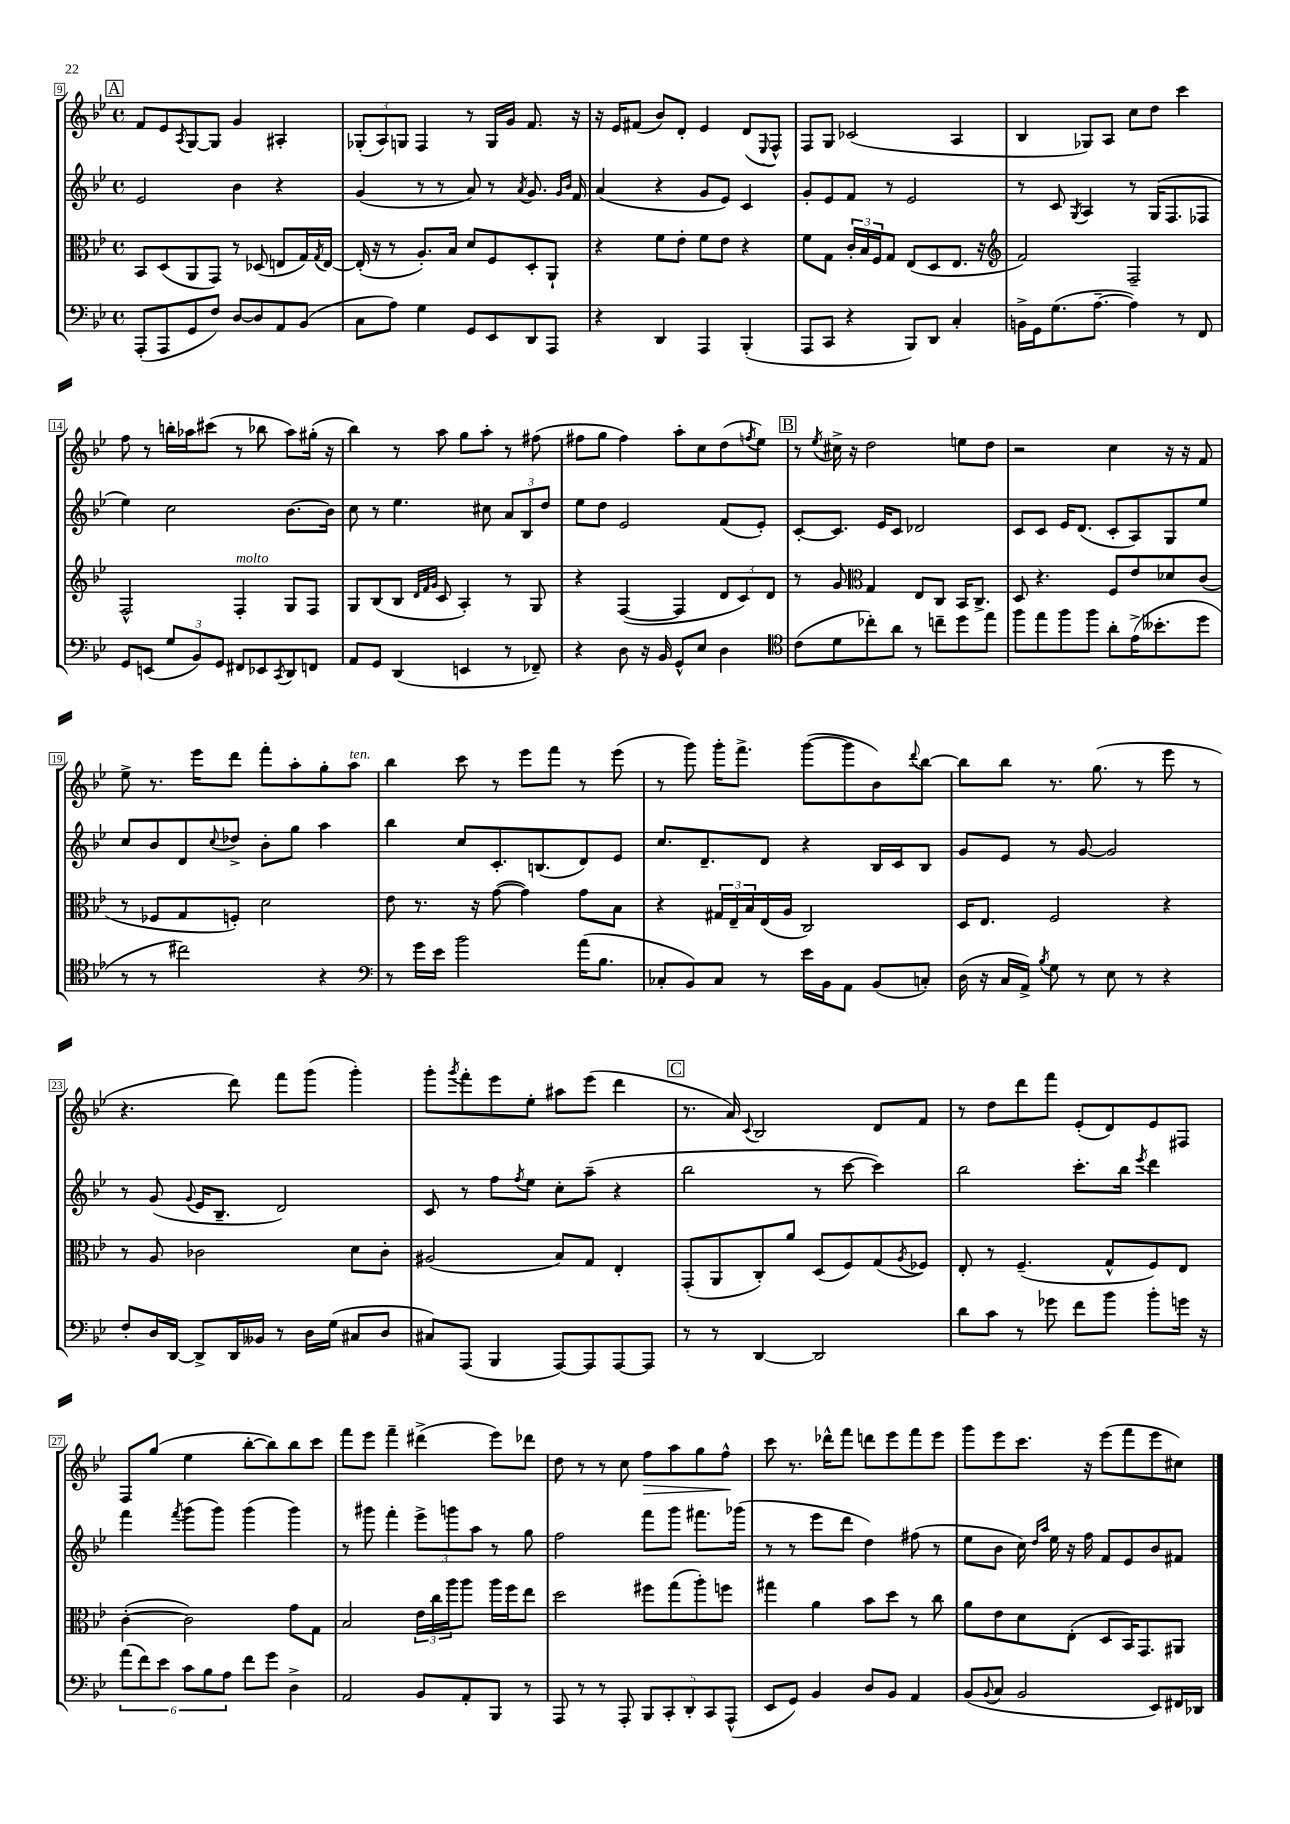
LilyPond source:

<<
\new StaffGroup <<
\new Staff = "s0" {
    \clef treble \key bes \major \defaultTimeSignature \time 4/4
    \mark \markup { \box "A" } f'8 ees'8 \acciaccatura { a8 } g8~ g8 g'4 ais4-. |
    \tuplet 3/2 { ges8-.( a8) g8 } f4 r8 g16 g'16 f'8. r16 |
    r16 ees'16 fis'8( bes'8) d'8-. ees'4 d'8( \appoggiatura { ees8 } f8-^) |
    f8 g8 ces'2( a4 |
    bes4 ges8) a8 c''8 d''8 c'''4 |
    f''8 r8 b''16-. aes''16 cis'''8( r8 bes''8 aes''8) gis''16-.( r16 |
    bes''4) r8 a''8 g''8 a''8-. r8 fis''8( |
    fis''8 g''8 fis''4) a''8-. c''8 d''8( \acciaccatura { f''8 } ees''8) |
    \mark \markup { \box "B" } r8 \acciaccatura { ees''8 } cis''16-> r16 d''2 e''8 d''8 |
    r2 c''4 r16 r16 f'8 |
    ees''8-> r8. ees'''16 d'''8 f'''8-. a''8-. g''8-. a''8^\markup { \italic "ten." } |
    bes''4 c'''8 r8 ees'''8 f'''8 r8 ees'''8( |
    r8 g'''8) g'''16-. f'''8.-> g'''8~( g'''8 bes'8) \appoggiatura { d'''8 } bes''8~ |
    bes''8 bes''8 r8. g''8.( r8 ees'''8 r8 |
    r4. d'''8) f'''8 g'''8( g'''4-.) |
    g'''8-. \acciaccatura { g'''8 } f'''8-. ees'''8 ees''8-. ais''8 ees'''8( d'''4 |
    \mark \markup { \box "C" } r8. a'16) \appoggiatura { c'8 } bes2 d'8 f'8 |
    r8 d''8 d'''8 f'''8 ees'8-.( d'8) ees'8 fis8 |
    f8 g''8( ees''4 bes''8~-. bes''8) bes''8 c'''8 |
    f'''8 ees'''8 f'''4-- dis'''4->( ees'''8) des'''8 |
    d''8 r8 r8 c''8 f''8\> a''8 g''8 f''8-^\! |
    c'''8 r8. des'''16-^ f'''8 d'''8 ees'''8 f'''8 ees'''8 |
    g'''8 ees'''8 c'''8. r16 ees'''8( f'''8 ees'''8 cis''8) \bar "|." |
}
\new Staff = "s1" {
    \clef treble \key bes \major \defaultTimeSignature \time 4/4
    \mark \markup { \box "A" } ees'2 bes'4 r4 |
    g'4( r8 r8 a'8) r8 \acciaccatura { a'8 } g'8. \grace { g'16 bes'16 } f'16 |
    a'4( r4 g'8 ees'8) c'4 |
    g'8-. ees'8 f'8 r8 ees'2 |
    r8 c'8 \acciaccatura { g8 } a4 r8 g16( f8. fes8 |
    ees''4) c''2 bes'8.~ bes'16 |
    c''8 r8 ees''4. cis''8 \tuplet 3/2 { a'8 bes8 d''8 } |
    ees''8 d''8 ees'2 f'8( ees'8-.) |
    \mark \markup { \box "B" } c'8~-. c'8. ees'16 c'8 des'2 |
    c'8 c'8 ees'16 d'8.( c'8-. a8) g8 ees''8 |
    c''8 bes'8 d'8 \appoggiatura { c''8 } des''8-> bes'8-. g''8 a''4 |
    bes''4 c''8 c'8.-. b8.( d'8) ees'8 |
    c''8. d'8.-- d'8 r4 bes16 c'16 bes8 |
    g'8 ees'8 r8 g'8~ g'2 |
    r8 g'8( \appoggiatura { g'8 } ees'16 bes8.-- d'2) |
    c'8 r8 f''8 \acciaccatura { f''8 } ees''8 c''8-. a''8--( r4 |
    \mark \markup { \box "C" } bes''2 r8 c'''8~ c'''4) |
    bes''2 c'''8.-. bes''16 \acciaccatura { ees'''8 } d'''4 |
    f'''4 \acciaccatura { f'''8 } g'''8( g'''8) g'''4( g'''4) |
    r8 gis'''8 f'''4-. \tuplet 3/2 { ees'''8-> g'''8 a''8 } r8 g''8 |
    f''2 f'''8 g'''8 fis'''8. ges'''16( |
    r8 r8 ees'''8 d'''8 d''4) fis''8( r8 |
    ees''8 bes'8 c''16) \grace { d''16 a''16 } ees''16 r16 f''16 f'8 ees'8 bes'8 fis'8 \bar "|." |
}
\new Staff = "s2" {
    \clef alto \key bes \major \defaultTimeSignature \time 4/4
    \mark \markup { \box "A" } bes,8 d8( a,8 g,8) r8 des8( e8 g16) \acciaccatura { g8 } e16~ |
    e16-.( r16 r8 a8.-.) bes16 d'8 f8 d8-. a,8-! |
    r4 f'8 ees'8-. f'8 ees'8 r4 |
    f'8 g8 \tuplet 3/2 { c'16-. bes16 f16 } g8 ees8( d8 ees8. r16 |
    \clef treble f'2) f2-- |
    f2-^ f4-.^\markup { \italic "molto" } g8 f8 |
    g8 bes8( bes8 \grace { d'32 f'32 g'32 } c'8 a4-.) r8 g8 |
    r4 f4~( f4 \tuplet 3/2 { d'8 c'8) d'8 } |
    \mark \markup { \box "B" } r8 g'8 \clef alto g4 ees8 c8 bes,16 c8.-> |
    d8 r4. f8 ees'8 des'8 c'8( |
    r8 fes8 g8 f8-.) d'2 |
    ees'8 r8. r16 g'8~( g'4) g'8 bes8 |
    r4 \tuplet 3/2 { gis16 ees16-- bes16 } ees16( a16 c2) |
    d16 ees8. f2 r4 |
    r8 a8 ces'2 d'8 ces'8-. |
    ais2( bes8) g8 ees4-. |
    \mark \markup { \box "C" } g,8-.( a,8 c8-.) a'8 d8( f8) g8( \acciaccatura { a8 } fes8) |
    ees8-. r8 f4.--( g8-^ f8) ees8 |
    c'4~-.( c'2) g'8 g8 |
    bes2 \tuplet 3/2 { ees'16 c''16 a''16 } a''8 a''16 f''16 ees''8 |
    d''2 fis''8 g''8( a''8-.) f''8 |
    gis''4 a'4 bes'8 d''8 r8 c''8 |
    a'8 ees'8 d'8 ees8-.( d8 bes,16) g,8. ais,8 \bar "|." |
}
\new Staff = "s3" {
    \clef bass \key bes \major \defaultTimeSignature \time 4/4
    \mark \markup { \box "A" } a,,8-.( a,,8 g,8 f8) d8~ d8 a,8 bes,8( |
    c8 a8) g4 g,8 ees,8 d,8 a,,8 |
    r4 d,4 a,,4 bes,,4-.( |
    a,,8 c,8 r4 bes,,8) d,8 c4-. |
    b,16-> g,16 g8.( a8.~-- a4) r8 f,8 |
    g,8 e,8( \tuplet 3/2 { g8 bes,8) g,8 } fis,8 ees,8 \acciaccatura { c,8 } d,8 f,8 |
    a,8 g,8 d,4( e,4 r8 fes,8--) |
    r4 d8 r16 bes,16 g,8-^ ees8 d4 |
    \mark \markup { \box "B" } \clef tenor c'8( d'8 ces''8-.) a'8 r8 c''8-- d''8 ees''8 |
    f''8 ees''8 f''8 f''8 a'8-. ees'16->( beses'8.-. d''8 |
    r8 r8 cis''2) r4 |
    \clef bass r8 g'16 ees'16 bes'2 a'16( bes8. |
    ces8-. bes,8) ces8 r8 ees'16 bes,16 a,8 bes,8( c8-.) |
    d16( r16 c16 a,16->) \acciaccatura { bes8 } g8 r8 ees8 r8 r4 |
    f8-. d16 d,16~ d,8-> d,16 beses,16 r8 d16 g16( cis8 d8 |
    cis8) a,,8( bes,,4 a,,8~) a,,8 a,,8~ a,,8 |
    \mark \markup { \box "C" } r8 r8 d,4~ d,2 |
    d'8 c'8 r8 ges'8 f'8 bes'8 bes'8-. g'16 r16 |
    \tuplet 6/4 { a'8( f'8) ees'8 c'8 bes8 a8 } f'8 g'8 d4-> |
    a,2 bes,8 a,8-. bes,,8 r8 |
    a,,8 r8 r8 a,,8-. \tuplet 5/4 { bes,,8 c,8-. d,8-. c,8 a,,8-^( } |
    ees,8 g,8) bes,4 d8 bes,8 a,4 |
    bes,8( \appoggiatura { bes,8 } c8 bes,2 ees,8) fis,16 des,16 \bar "|." |
}
>>
>>
\layout { \context { \Score currentBarNumber = #9 \override BarNumber.stencil = #(make-stencil-boxer 0.1 0.3 ly:text-interface::print) } }
